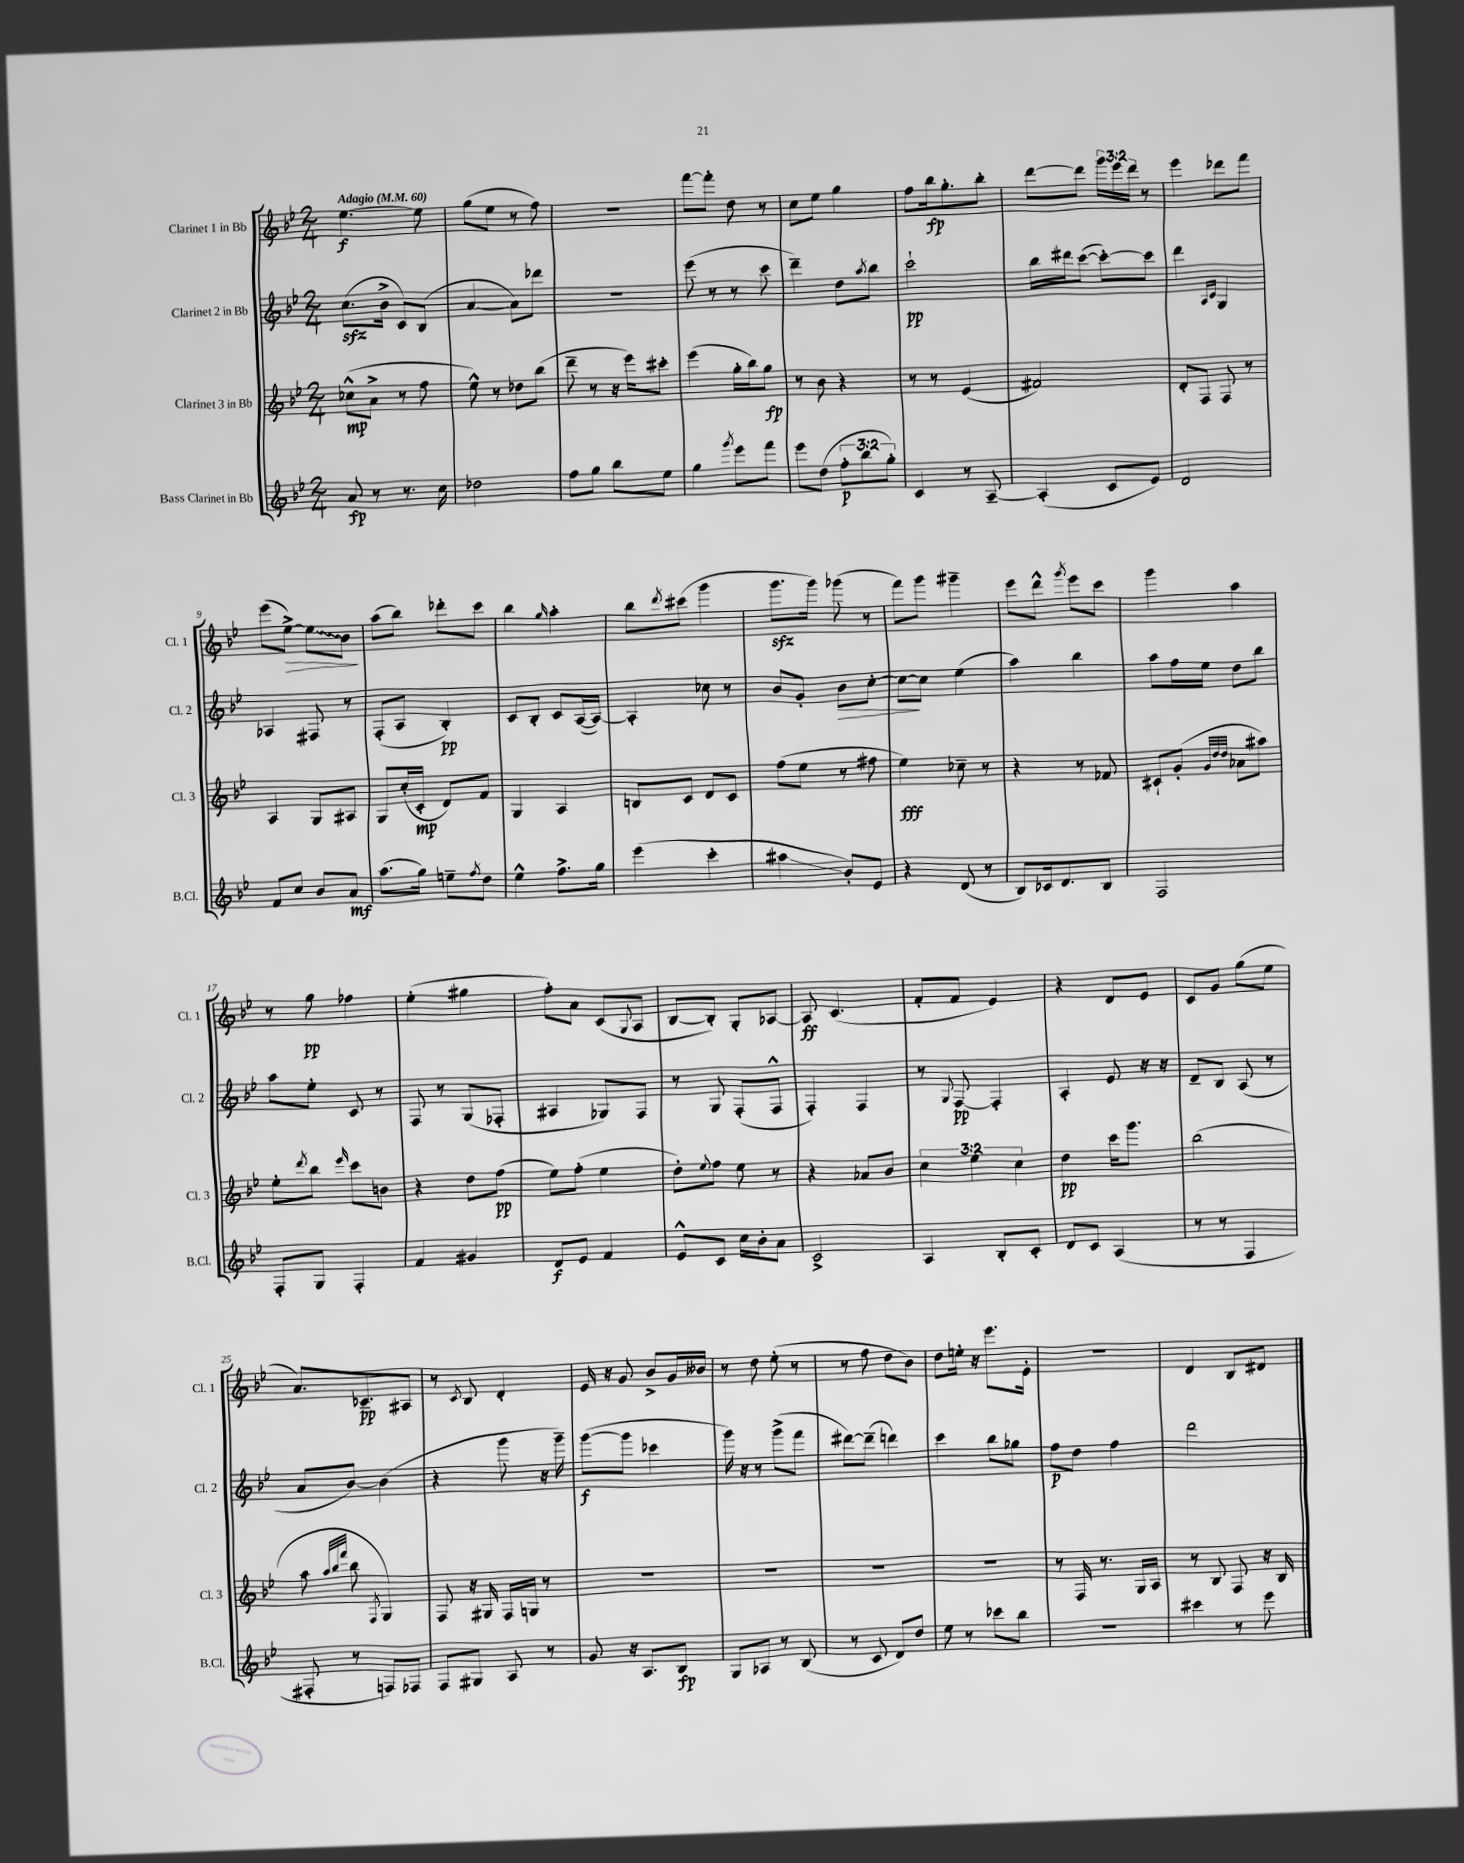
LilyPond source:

<<
\new StaffGroup <<
\new Staff = "s0" \with { instrumentName = "Clarinet 1 in Bb" shortInstrumentName = "Cl. 1" } {
    \clef treble \key bes \major \numericTimeSignature \time 2/4 \override Staff.TupletNumber.text = #tuplet-number::calc-fraction-text \tempo "Adagio" 4 = 60
    ees''4.~\f ees''8 |
    g''8( ees''8 r8 f''8) |
    R2 |
    f'''8~ f'''8-. d''8 r8 |
    c''8 ees''8 g''4 |
    f''8 bes''16\fp g''8.-. bes''8-. |
    d'''8~ d'''8 \tuplet 3/2 { g'''16 ees'''16 d'''16 } r8 |
    ees'''4 des'''8 f'''8 |
    ees'''8( ees''8~->\>) \once \override Glissando.style = #'zigzag ees''8\glissando bes'8\! |
    a''8( bes''8) des'''8-. c'''8 |
    bes''4 \grace { g''16 } a''4-. |
    bes''8 \acciaccatura { d'''8 } cis'''8( g'''4 |
    g'''8.\sfz g'''16) ges'''8( r8 |
    f'''8) g'''8 gis'''4-- |
    ees'''8 d'''8-^ \acciaccatura { g'''8 } ees'''8 c'''8 |
    g'''4 a''4 |
    r8 g''8\pp fes''4 |
    ees''4-.( gis''4 |
    f''8-.) a'8 c'8( \appoggiatura { g8 } a8 |
    bes8~ bes8-.) g8-. aes8~ |
    aes8\ff c'4.( |
    f'8-. f'8 ees'4) |
    r4 d'8 ees'8 |
    c'8 g'8 g''8( ees''8 |
    a'8.) ces'8.--\pp ais8 |
    r8 \acciaccatura { c'8 } bes8 d'4-. |
    ees'16 r16 g'8 bes'8-> g'16 beses'16 |
    r8 d''8 ees''8-.( r8 |
    r8 f''8 d''8 bes'8) |
    d''8 e''16-. r16 ees'''8. ees'16-. |
    R2 |
    d'4 bes8 dis'8 \bar "|." |
}
\new Staff = "s1" \with { instrumentName = "Clarinet 2 in Bb" shortInstrumentName = "Cl. 2" } {
    \clef treble \key bes \major \numericTimeSignature \time 2/4
    c''8.\sfz( bes'16-> c'8) bes8( |
    a'4~ a'8) des'''8 |
    r2 |
    ees'''8( r8 r8 c'''8 |
    d'''4--) d''8 \acciaccatura { a''8 } bes''8 |
    c'''2-!\pp |
    bes''16 dis'''16 c'''8~( c'''8~-.) c'''8 |
    d'''4 \grace { a16 c'16 } g4 |
    aes4 fis8 r8 |
    f8-.( a8 bes4-.\pp) |
    c'8 bes8-. c'8 a16~( a16~) |
    a4-. ces''8 r8 |
    bes'8 g'8-. bes'8\> c''8~-. |
    c''8~\! c''8 ees''4( |
    a''4) bes''4 |
    a''8 f''16 ees''16 d''8 bes''8 |
    a''8 ees''8-. c'8 r8 |
    f8 r8 g8( fes8-. |
    ais4 ges8) f8 |
    r8 g8 f8-.( f8-^ |
    f4-.) f4 |
    r8 \appoggiatura { g8 } f8~\pp f4-. |
    a4-. ees'8 r16 r16 |
    d'8-- bes8 a8( r8 |
    a'8 bes'8~) bes'4( |
    r4 g'''8 r16 g'''16--) |
    g'''8~\f( g'''8 ces'''4 |
    g'''16) r16 r8 g'''8->( f'''8 |
    dis'''8~) dis'''8--( d'''4) |
    c'''4 bes''8 ges''8 |
    f''8\p d''8 f''4 |
    d'''2 \bar "|." |
}
\new Staff = "s2" \with { instrumentName = "Clarinet 3 in Bb" shortInstrumentName = "Cl. 3" } {
    \clef treble \key bes \major \numericTimeSignature \time 2/4 \override Staff.TupletNumber.text = #tuplet-number::calc-fraction-text
    ces''8-^\mp( a'8-> r8 f''8 |
    ees''8-^) r8 des''8 bes''8( |
    d'''8-- r8 r16 ees'''16) cis'''8-. |
    ees'''4( g''16-. bes''16) g''8\fp |
    r8 bes'8 r4 |
    r8 r8 ees'4( |
    fis'2) |
    d'8-. f8 f8 r8 |
    a4 g8 ais8 |
    g8 c''16-.( c'16-.\mp d'8) f'8 |
    g4 a4 |
    b8 c'8 d'8 c'8 |
    f''8( ees''8 r8 fis''8 |
    ees''4\fff) ces''8-- r8 |
    r4 r8 fes'8 |
    cis'8-! g'8-.( \grace { g'32 d''32 d''32 } aes'8 ais''8) |
    ees''8-. \acciaccatura { d'''8 } bes''8 \grace { ees'''16 } c'''8 b'8 |
    r4 d''8 f''8\pp( |
    ees''8) f''8-.( ees''4 |
    d''8-.) \appoggiatura { ees''8 } f''8 ees''8 r8 |
    r4 aes'8 bes'8 |
    \tuplet 3/2 { c''4 ees''4 c''4 } |
    d''4\pp c'''16 g'''8. |
    bes''2( |
    a''8 \grace { a''32 bes''32 f'''32 } bes''8 \acciaccatura { f8 } g4) |
    f8 r16 gis16 f16 g16 r8 |
    R2 |
    R2 |
    R2 |
    R2 |
    r8 f16 r8. g16 a16 |
    r8 bes8 f8 r16 bes16 \bar "|." |
}
\new Staff = "s3" \with { instrumentName = "Bass Clarinet in Bb" shortInstrumentName = "B.Cl." } {
    \clef treble \key bes \major \numericTimeSignature \time 2/4 \override Staff.TupletNumber.text = #tuplet-number::calc-fraction-text
    a'8\fp r8 r8. c''16 |
    des''2 |
    f''8 g''8 bes''8 ees''8 |
    g''4 \acciaccatura { g'''8 } ees'''8 f'''8 |
    ees'''8 d''8( \tuplet 3/2 { f''8-.\p bes''8 g''8-.) } |
    c'4 r8 a8~-- |
    a4-.( c'8 ees'8) |
    d'2 |
    f'8 c''8 bes'8 a'8\mf |
    a''8.( g''16) e''8-- \acciaccatura { f''8 } d''8 |
    ees''4-^ f''8.-> g''16 |
    ees'''4( c'''4-. |
    ais''4\glissando bes'8-.) ees'8 |
    r4 d'8( r8 |
    bes8) ces'16 d'8. bes8 |
    f2 |
    f8-. g8 f4-. |
    f'4 gis'4 |
    d'8\f ees'8 f'4 |
    ees'8-^ c'8 c''16 bes'16-. a'8 |
    c'2-> |
    a4 bes8-. c'8-. |
    d'8 c'8 a4( |
    r8 r8 f4 |
    fis8-. r8 f8) fes8 |
    f8 gis8 a8 r8 |
    g'8 r16 a8. bes8\fp |
    g8 aes8 r8 bes8( |
    r8 c'8 d'8) d''8 |
    ees''8 r8 ces'''8 bes''8 |
    R2 |
    cis'''4 r8 ees'''8 \bar "|." |
}
>>
>>
